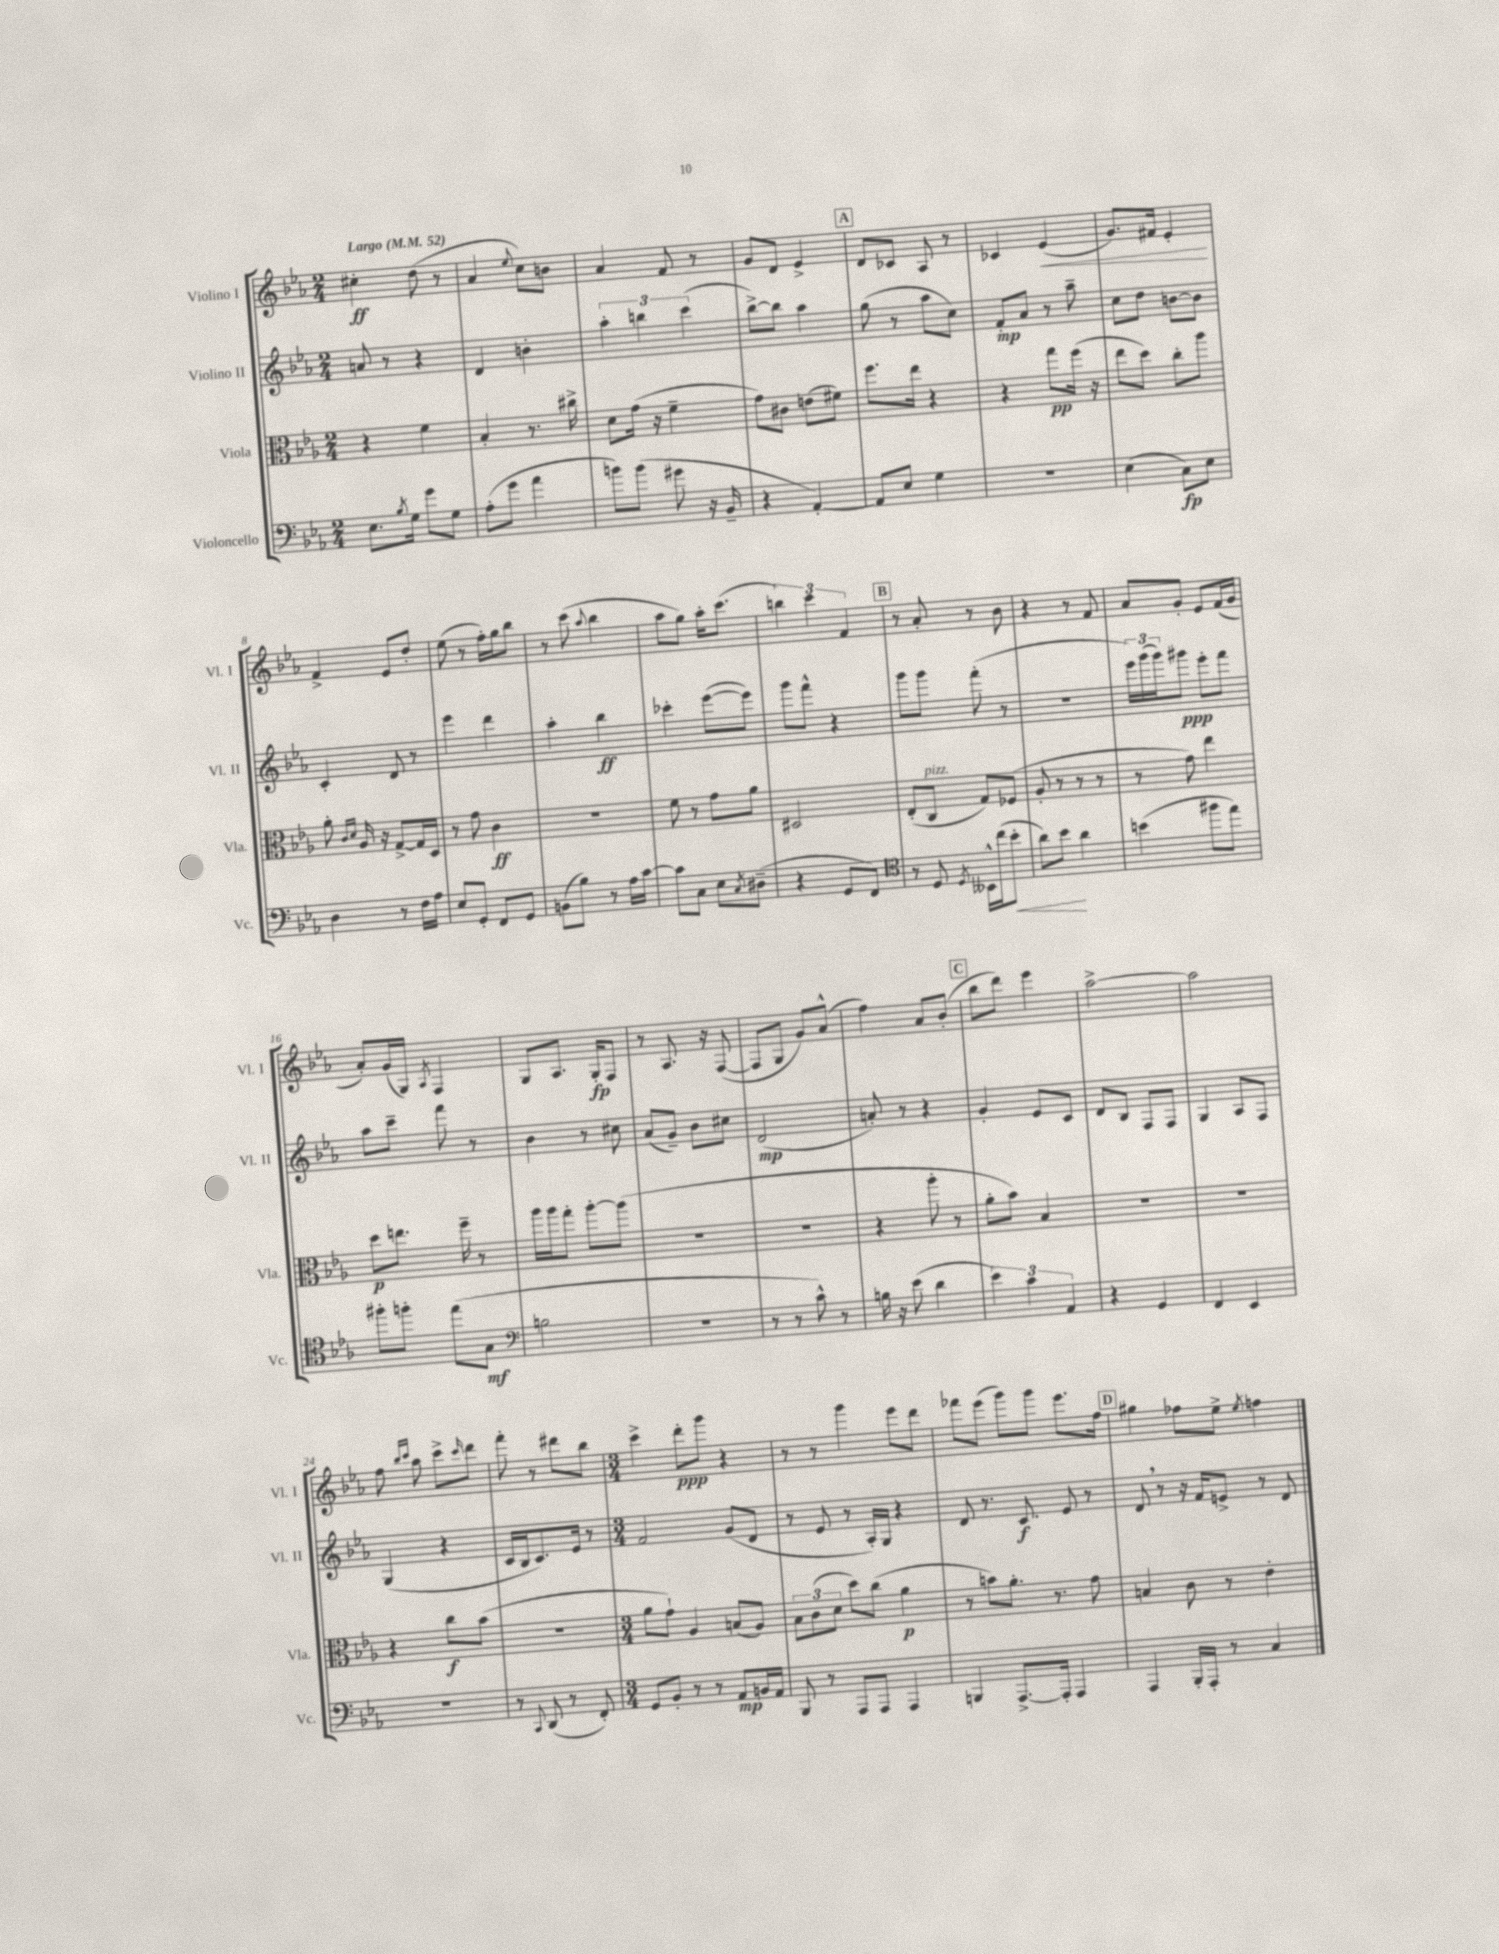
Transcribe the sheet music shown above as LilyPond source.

<<
\new StaffGroup <<
\new Staff = "s0" \with { instrumentName = "Violino I" shortInstrumentName = "Vl. I" } {
    \clef treble \key ees \major \numericTimeSignature \time 2/4 \tempo "Largo" 4 = 52
    cis''4-.\ff d''8( r8 |
    aes'4 \appoggiatura { ees''8 } c''8) b'8 |
    aes'4 f'8 r8 |
    g'8 d'8 ees'4-> |
    \mark \markup { \box "A" } d'8 ces'8 aes8 r8 |
    ces'4 ees'4\<( |
    g'8.) fis'16 ees'4-.\! |
    f'4-> ees'8 d''8-. |
    ees''8( r8 f''16-.) g''16 bes''8 |
    r8 c'''8( \appoggiatura { aes''8 } bes''4 |
    aes''8 g''8) aes''16-. c'''8.( |
    \tuplet 3/2 { b''4) c'''4 f'4 } |
    \mark \markup { \box "B" } r8 aes'8-. r8 bes'8 |
    r4 r8 f'8 |
    aes'8 g'8-. ees'8 f'16( g'16 |
    aes'8-.) g'16( g16) \acciaccatura { aes8 } f4 |
    g8 aes8. g16-.\fp f8 |
    r8 aes8. r16 f8~( |
    f8 g8 g'8) aes'8-^( |
    f''4) aes'8 bes'8-.( |
    \mark \markup { \box "C" } bes''8 d'''8) ees'''4 |
    aes''2~-> |
    aes''2 |
    f''8 \grace { bes''16 c'''16 } aes''8 c'''8-> \grace { c'''16 } d'''8 |
    f'''8-. r8 dis'''8 bes''8 |
    \numericTimeSignature \time 3/4 c'''4-> d'''8-.\ppp g'''8 r4 |
    r8 r8 g'''4 ees'''8 d'''8 |
    fes'''8 ees'''8( g'''8) g'''8 ees'''8. f''16 |
    \mark \markup { \box "D" } gis''4 fes''8 ees''8-> \acciaccatura { ees''8 } f''4 \bar "|." |
}
\new Staff = "s1" \with { instrumentName = "Violino II" shortInstrumentName = "Vl. II" } {
    \clef treble \key ees \major \numericTimeSignature \time 2/4
    a'8 r8 r4 |
    d'4 b'4-. |
    \tuplet 3/2 { aes''4-. b''4 c'''4( } |
    bes''8~->) bes''8 aes''4 |
    \mark \markup { \box "A" } g''8( r8 aes''8 c''8) |
    f'8-.\mp aes'8 r8 aes''8-- |
    c''8 d''8 b'8~ b'8 |
    c'4-. d'8 r8 |
    ees'''4 d'''4 |
    aes''4-. bes''4\ff |
    ces'''4-. ees'''8~( ees'''8) |
    g'''8 f'''8-^ r4 |
    \mark \markup { \box "B" } g'''8 g'''8 f'''8-.( r8 |
    R2 |
    \tuplet 3/2 { ees'''16) g'''16( g'''16) } gis'''8\ppp ees'''8-. f'''8 |
    aes''8 c'''8-- f'''8 r8 |
    bes'4 r8 cis''8 |
    aes'8( g'8--) bes'8 cis''8 |
    d'2\mp( |
    a'8-.) r8 r4 |
    \mark \markup { \box "C" } g'4-. ees'8 c'8 |
    d'8 bes8 f8 f8 |
    g4 aes8 f8 |
    g4( r4 |
    c'16 bes16 c'8.) ees'16 r8 |
    \numericTimeSignature \time 3/4 f'2 g'8( d'8 |
    r8 ees'8 r8 aes16-.) g16 r4 |
    d'8 r8. c'8.\f ees'8 r8 |
    \mark \markup { \box "D" } d'8 \breathe r8 r16 f'16 e'8-> r8 d'8 \bar "|." |
}
\new Staff = "s2" \with { instrumentName = "Viola" shortInstrumentName = "Vla." } {
    \clef alto \key ees \major \numericTimeSignature \time 2/4
    r4 f'4 |
    bes4-. r8. cis''16-> |
    d'8 g'16( r16 f'4-- |
    g'8) cis'8 e'8( fis'8) |
    \mark \markup { \box "A" } f''8. ees''16 r4 |
    r4 g''8\pp f''16( r16 |
    ees''8 d''8) c''8-. aes''8 |
    aes'8-. \grace { c'16 d'16 } aes16 r16 g8~-> g16 d16 |
    r8 g'8 c'4\ff |
    R2 |
    f'8 r8 g'8 aes'8 |
    dis2 |
    \mark \markup { \box "B" } ees8-.( c8^\markup { \italic "pizz." } g8) fes8( |
    aes8-. r8 r8 r8 |
    r8 g'8) ees''4 |
    d''8\p e''8. f''16-- r8 |
    aes''16 aes''16 g''8-. aes''8~-. aes''8( |
    r2 |
    R2 |
    r4 aes''8-. r8 |
    \mark \markup { \box "C" } aes'8-. bes'8) bes4 |
    R2 |
    R2 |
    r4 c''8\f bes'8( |
    r2 |
    \numericTimeSignature \time 3/4 aes'8 g'8-!) aes4 b8( aes8) |
    \tuplet 3/2 { bes8 c'8( d'8 } d''8) c''8( aes'4\p |
    r8 b'8) aes'8.-. r8. g'8 |
    \mark \markup { \box "D" } b4 c'8 r8 ees'4-. \bar "|." |
}
\new Staff = "s3" \with { instrumentName = "Violoncello" shortInstrumentName = "Vc." } {
    \clef bass \key ees \major \numericTimeSignature \time 2/4
    ees8. \acciaccatura { bes8 } g16 g'8 g8 |
    aes8-.( g'8 aes'4 |
    b'8) b'8( gis'8 r16 bes,16-- |
    r4 aes,4~-.) |
    \mark \markup { \box "A" } aes,8 ees8 g4 |
    r2 |
    ees4( c8\fp) ees8 |
    d4 r8 f16 aes16 |
    ees8 g,8-. f,8 g,8 |
    b,8( bes8) r8 aes16 c'16~ |
    c'8 c8 ees8 \acciaccatura { c8 } dis8--( |
    r4 g,8 f,8) |
    \mark \markup { \box "B" } \clef tenor r8 d8 \acciaccatura { d8 } beses,16-^ c''16( bes'8-.\< |
    aes'8) bes'8\! aes'4 |
    b'4( fis''8 ees''8) |
    fis''8-. f''8-. ees''8( g8\mf |
    \clef bass b2 |
    r2 |
    r8 r8 c'8-^) r8 |
    b16 r16 ees'8( d'4 |
    \mark \markup { \box "C" } \tuplet 3/2 { ees'4) c'4 aes,4 } |
    r4 g,4 |
    f,4 ees,4 |
    R2 |
    r8 \appoggiatura { c,8 } d,8( r8 f,8-.) |
    \numericTimeSignature \time 3/4 g,8 bes,8-. r8 r8 aes,8\mp b,16 aes,16 |
    bes,,8 r8 aes,,8 aes,,8 aes,,4 |
    b,,4 aes,,8.~-> aes,,16-. aes,,4 |
    \mark \markup { \box "D" } aes,,4 bes,,16-. aes,,16-. r8 c4 \bar "|." |
}
>>
>>
